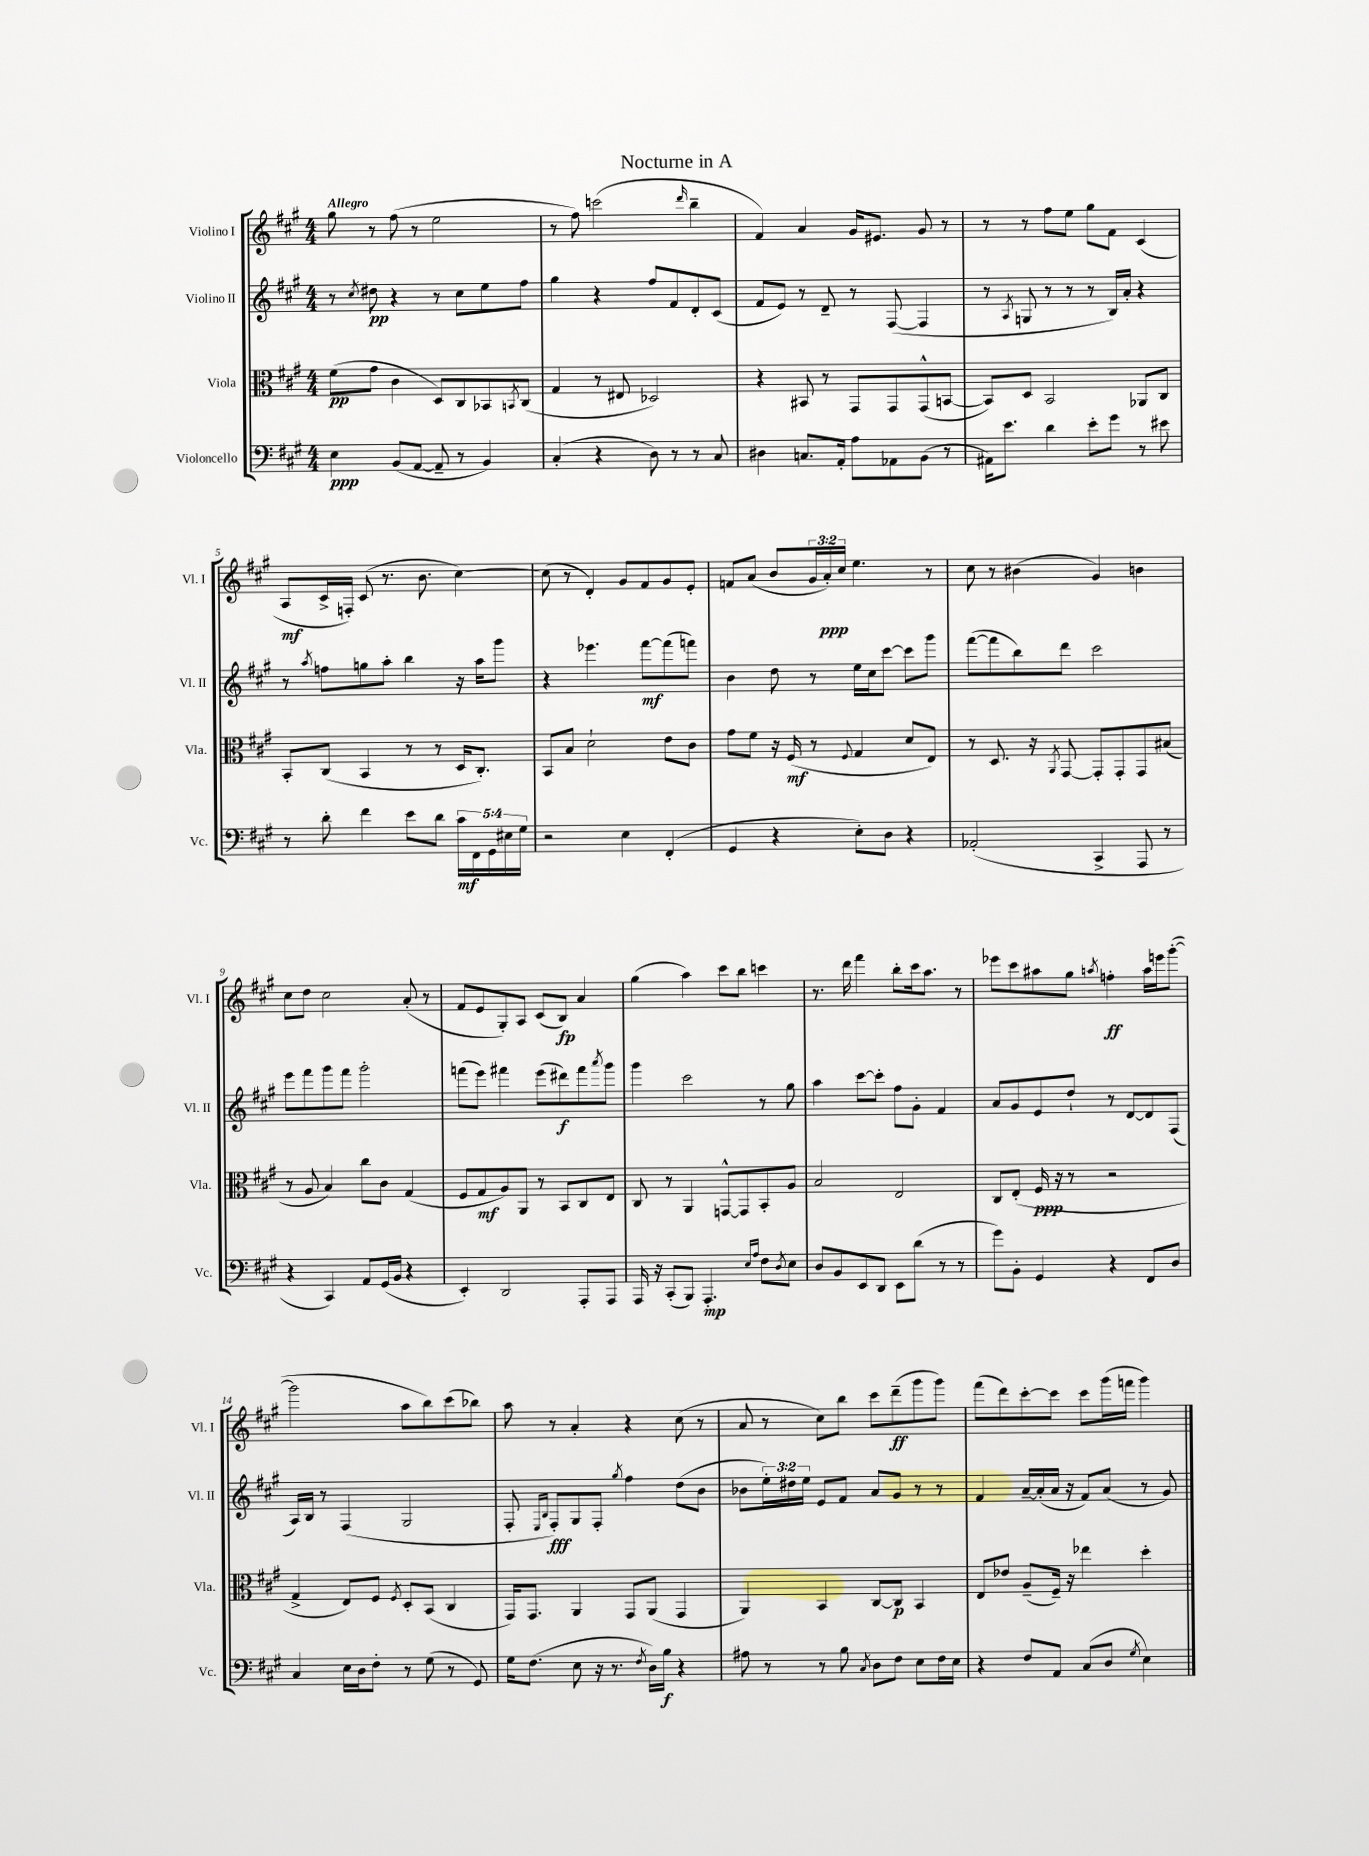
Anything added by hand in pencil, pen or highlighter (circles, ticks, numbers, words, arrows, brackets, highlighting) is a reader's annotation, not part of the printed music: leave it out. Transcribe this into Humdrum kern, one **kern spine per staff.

**kern	**kern	**kern	**kern
*staff4	*staff3	*staff2	*staff1
*clefF4	*clefC3	*clefG2	*clefG2
*k[f#c#g#]	*k[f#c#g#]	*k[f#c#g#]	*k[f#c#g#]
*M4/4	*M4/4	*M4/4	*M4/4
4E\	(8f#\L	8r	8gg#\
.	.	8qcc#/	.
.	8g#\J	8dd#\	8r
(8BB/L	4c#\	4r	(8ff#\
[8AA/J	.	.	8r
8AA~/]	8D/L)	8r	2ee\
8r	8C#/	8cc#\L	.
4BB/)	8BB-/	8ee\	.
.	8qBB/	.	.
.	(8C#/J	8ff#\J	.
=	=	=	=
(4C#'/	4G#/	4gg#\	8r
.	.	.	8ff#\)
4r	8r	4r	(2ccc\
.	8E#/	.	.
8D\)	2D-/)	8ff#/L	.
8r	.	8f#/	.
.	.	.	16qqddd/
8r	.	8d'/	4bb~\
8C#/	.	(8c#/J	.
=	=	=	=
4D#\	4r	8f#/L	4f#/)
.	.	8e/J)	.
8.C/L	8BB#/	8r	4a/
.	8r	8d~/	.
16AA'/Jk	.	.	.
8A\L	8GG#/L	8r	16g#/LK
.	.	.	8.e#/J
8AA-\	8GG#/	([8F#/	.
(8BB\J	(8GG#^^/	4F#/]	8g#/
8r	[8BB/J	.	8r
=	=	=	=
16AA#\LK)	8BB/]L)	8r	8r
8.e\J	.	.	.
.	.	8qA/	.
.	8D/J	8G/	8r
4d\	2BB/	8r	8ff#\L
.	.	8r	8ee\J
8e'\L	.	8r	8gg#\L
8g#\J	.	16B/LL)	8f#\J
.	.	16a'/JJ	.
8r	8AA-/L	4r	(4c#/
8e#\	8C#/J	.	.
=	=	=	=
8r	8BB'/L	8r	8A/L
.	.	8qaa/	.
8d'\	(8C#/J	8ff\L	16c#^/L
.	.	.	16F'/JJ)
4f#\	4BB/	8gg\	(8c#/
.	.	8aa'\J	8.r
8e\L	8r	4bb\	.
.	.	.	8.b\
8d\J	8r	.	.
20c#\LL	16D/LK	16r	[4cc#\)
20FF#\	.	.	.
.	8.C#'/J)	16aa\LK	.
20GG#\	.	.	.
.	.	8ggg#\J	.
20E#\	.	.	.
20G#\JJ	.	.	.
=	=	=	=
2r	8BB/L	4r	(8cc#\]
.	8B/J	.	8r
.	2d`\	4.eee-\	4d'/)
4E\	.	.	8g#/L
.	.	[8fff#\L	8f#/
(4FF#'/	8e\L	(8fff#\]	8g#/
.	8c#\J	8fff\J)	8e'/J
=	=	=	=
4GG#/	8g#\L	4b\	8f/L
.	8f#\J	.	(8a/J
4r	16r	8dd\	8b/L
.	(16F#/	.	.
.	8r	8r	24g#/L
.	.	.	24a'/)
.	.	.	24cc#/JJ
.	8qqF#/	.	.
8E'\L)	4G#/	16ee\LL	4.ee\
.	.	16cc#\J	.
8D\J	.	[8ccc#\J	.
4r	8d/L	8ccc#\]L	.
.	8E/J)	8ggg#\J	8r
=	=	=	=
(2AA-'/	8r	([8fff#\L	8cc#\
.	8.D/	8fff#\]	8r
.	.	8bb\)	(4b#\
.	16r	.	.
.	8qAA/	.	.
.	[8GG#/	8ddd\J	.
4CC#^/	8GG#'/]L	2ccc#\	4g#/)
.	8GG#'/	.	.
8AAA/	8GG#/	.	4b\
8r	(8B#/J	.	.
=	=	=	=
4r	8r	8eee\L	8cc#\L
.	8A/	8fff#\	8dd\J
4CC#/)	4B/)	8ggg#\	2cc#\
.	.	8fff#\J	.
8AA/L	8cc#\L	2ggg#'\	.
(16GG#/L	8c#\J	.	.
16BB/JJ	.	.	.
4r	(4G#/	.	(8a'/
.	.	.	8r
=	=	=	=
4EE'/)	8F#/L	(8fff\L	8f#/L
.	8G#/	8eee\J)	8e/
2DD/	8A/)	4fff#\	8G#'/)
.	8AA/J	.	8A/J
.	8r	(8eee\L	(8c#/L
.	8BB/L	8ddd#\)	8B/J)
8AAA'/L	8C#/	8fff#\	4a/
.	.	8qaaa/	.
8AAA/J	8E/J	8ggg#\J	.
=	=	=	=
16AAA/	8C#/	4ggg#\	(4gg#\
16r	.	.	.
(8CC#'/L	8r	.	.
8BBB/J)	4AA/	2ccc#\	4aa\)
4.AAA'/	.	.	.
.	[8GG^^/L	.	8ccc#\L
.	8GG/]	.	8bb\J
16qqE/LL	.	.	.
16qqA/JJ	.	.	.
8F#\L	8BB'/	8r	4ccc\
8qD/	.	.	.
8E\J	8A/J	8gg#\	.
=	=	=	=
8D/L	2B/	4aa\	8.r
8BB/	.	.	.
.	.	.	16ddd\
8EE/	.	[8ccc#\L	4fff#\
8DD/J	.	8ccc#'\]J	.
8EE\L	2E/	8ff#\L	8bb'\L
(8d\J	.	8g#'\J	16ccc#\k
.	.	.	8.aa\J
8r	.	4f#/	.
8r	.	.	8r
=	=	=	=
8g#\L)	8C#/L	8a/L	8eee-\L
8BB'\J	(8E'/J	8g#/	8ccc#\
4GG#/	16F#/	8e/	8aa#\
.	16r	.	.
.	8r	8dd`/J	8gg#\J
.	.	.	8qaa/
4r	2r	8r	4ff'\
.	.	[8d/L	.
8FF#/L	.	8d/]	16aa\LL
.	.	.	16eee\J
8D/J	.	(8F#/J	([8ggg#'\J
=	=	=	=
4C#/	4G#^/	16A/LL)	2ggg#\]
.	.	16B/JJ	.
.	.	8r	.
16E\LL	8E/L)	(4F#/	.
16D\J	.	.	.
8F#'\J	8F#/J	.	.
.	8qF#/	.	.
8r	8D'/L	2G#/	8aa\L
(8G#\	(8BB/J	.	8bb\)
8r	4C#/	.	(8ccc#\
8GG#/)	.	.	8bb-\J)
=	=	=	=
16G#\LK	16GG#/LK)	8F#'/	8aa\
(8.F#\J	8.GG#/J	.	.
.	.	16qqE/LL	.
.	.	16qqB/JJ	.
.	.	8F#'/L)	8r
8E\	4AA/	8G#/	4a'/
16r	.	8F#'/J	.
8.r	.	.	.
.	.	8qgg#/	.
.	8GG#/L	4ff#\	4r
8qF#/	.	.	.
16D\LL)	(8AA/J	.	.
16B\JJ	.	.	.
4r	4GG#/	(8dd\L	(8cc#\
.	.	8b\J	8r
=	=	=	=
8A#\	4AA/)	8b-\L	8a/
8r	.	24ee'\L)	8r
.	.	24dd#\	.
.	.	24ee\JJ	.
8r	4BB/	8e/L	8cc#\L)
8B\	.	8f#/J	8bb\J
8qC#/	.	.	.
8D\L	[8C#/L	8a/L	8ccc#\L
8F#\J	8C#/]J	8g#/J	(8ddd~\
8E\L	4BB/	8r	8ggg#\
16F#\L	.	8r	8ggg#\J)
16E\JJ	.	.	.
=	=	=	=
4r	8E/L	4f#/	(8fff#\L
.	8e-/J	.	8ddd\)
8F#/L	(8A~/L	[16a~/LL	[8ccc#'\
.	.	(16a'/]	.
8AA/J	16F#~/Jk)	16a/JJ	8ccc#\]J
.	16r	16r	.
(8C#/L	4ee-\	8f#/L)	8ccc#\L
8D/J	.	(8a/J	(16ggg#\L
.	.	.	16fff\JJ
8qG#/	.	.	.
4E\)	4dd'\	8r	4ggg#\)
.	.	8g#/)	.
==	==	==	==
*-	*-	*-	*-
